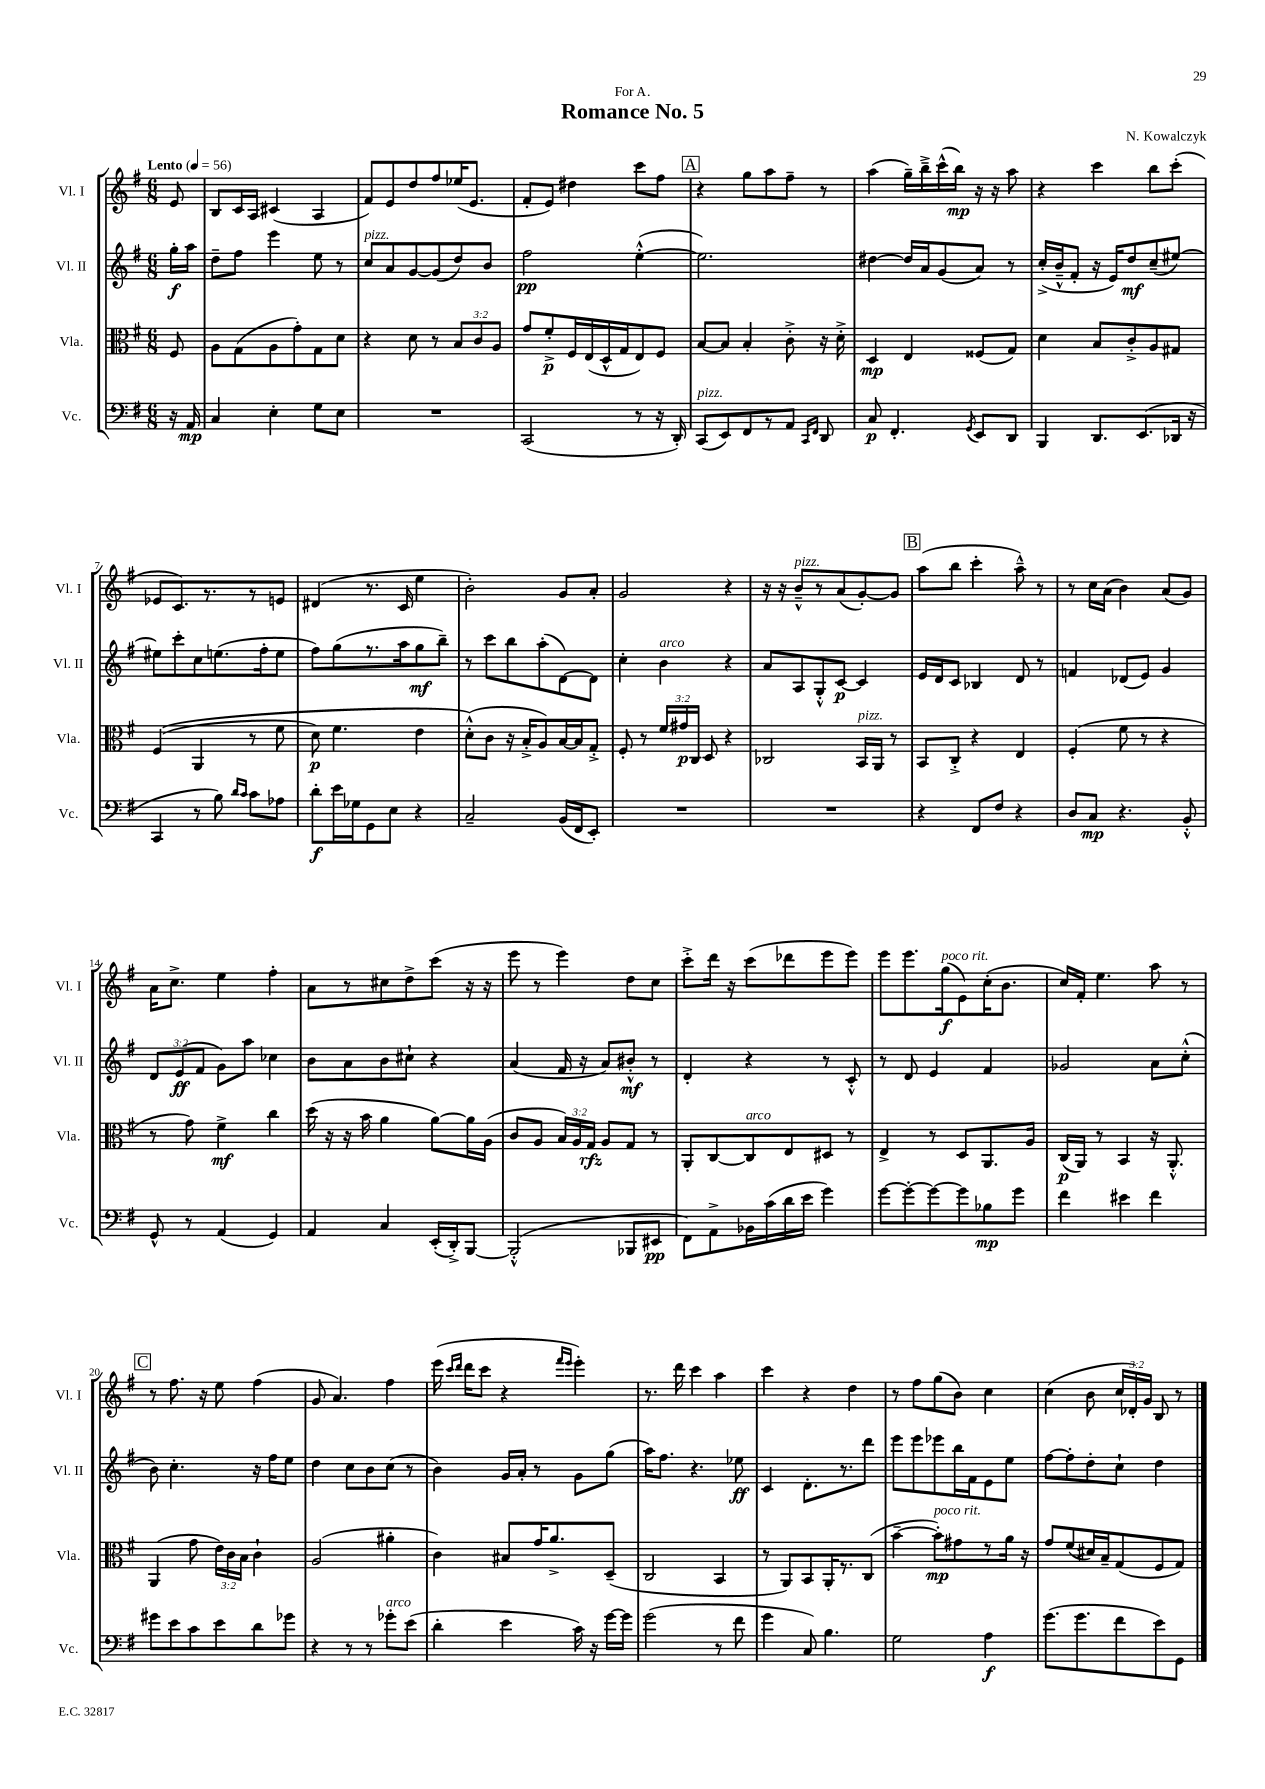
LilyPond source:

\header { title = "Romance No. 5" composer = "N. Kowalczyk" dedication = "For A." }
<<
\new StaffGroup <<
\new Staff = "s0" \with { instrumentName = "Vl. I" shortInstrumentName = "Vl. I" } {
    \clef treble \key g \major \numericTimeSignature \time 6/8 \override Staff.TupletNumber.text = #tuplet-number::calc-fraction-text \partial 8 \tempo "Lento" 4 = 56
    \autoBeamOff e'8 |
    b8[ c'16 a16] cis'4( a4 |
    fis'8[) e'8 d''8 fis''8 ees''16( e'8.] |
    fis'8[-. e'8]) dis''4 c'''8[ fis''8] |
    \mark \markup { \box "A" } r4 g''8[ a''8 fis''8]-- r8 |
    a''4( g''16[--) b''16---> c'''16-^( b''16]\mp) r16 r16 a''8 |
    r4 c'''4 b''8[ c'''8]-.( |
    ees'8[ c'8.) r8. r8 e'8] |
    dis'4( r8. c'16 e''4 |
    b'2-.) g'8[ a'8]-. |
    g'2 r4 |
    r16 r16 b'8[---^^\markup { \italic "pizz." } r8 a'8( g'8~-.) g'8] |
    \mark \markup { \box "B" } a''8[( b''8] c'''4-. a''8---^) r8 |
    r8 c''16[ a'16]( b'4) a'8[( g'8]) |
    a'16[ c''8.]-> e''4 fis''4-. |
    a'8[ r8 cis''8 d''8-> c'''8]( r16 r16 |
    e'''8 r8 e'''4) d''8[ c''8] |
    c'''8[-.-> d'''16] r16 c'''8[( des'''8 e'''8 e'''8]) |
    e'''8[ e'''8. g''16\f^\markup { \italic "poco rit." }( e'8) c''16-.( b'8.] |
    c''16[) fis'16]-. e''4. a''8 r8 |
    \mark \markup { \box "C" } r8 fis''8. r16 e''8 fis''4( |
    g'8 a'4.) fis''4 |
    e'''16( \grace { c'''16[ d'''16] } d'''16[ c'''8] r4 \grace { fis'''16[ e'''16] } e'''4-.) |
    r8. d'''16 c'''4 a''4 |
    c'''4 r4 d''4 |
    r8 fis''8[ g''8( b'8]) c''4 |
    c''4( b'8 \tuplet 3/2 { c''16[ des'16-.) g'16] } b8 r8 \bar "|." |
}
\new Staff = "s1" \with { instrumentName = "Vl. II" shortInstrumentName = "Vl. II" } {
    \clef treble \key g \major \numericTimeSignature \time 6/8 \override Staff.TupletNumber.text = #tuplet-number::calc-fraction-text \partial 8
    \autoBeamOff g''16[-.\f a''16] |
    d''8[-- fis''8] e'''4 e''8 r8 |
    c''8[^\markup { \italic "pizz." } a'8 g'8~ g'8( d''8) b'8] |
    fis''2\pp e''4~-.-^( |
    \mark \markup { \box "A" } e''2.) |
    dis''4~ dis''16[ a'16 g'8( a'8]) r8 |
    c''16[-.->( b'16---^ fis'8]-. r16 e'16[) d''8\mf c''8--( eis''8]~) |
    eis''8[ c'''8-. c''8 e''8.( fis''16-. e''8] |
    fis''8[) g''8( r8. a''16 g''8\mf b''8]--) |
    r8 c'''8[ b''8 a''8-.( d'8~) d'8] |
    c''4-. b'4^\markup { \italic "arco" } r4 |
    a'8[ a8 g8-.-^ c'8]~\p c'4 |
    \mark \markup { \box "B" } e'16[ d'16 c'8] bes4 d'8 r8 |
    f'4 des'8[( e'8]) g'4 |
    \tuplet 3/2 { d'8[ e'8\ff( fis'8] } g'8[) a''8] ces''4 |
    b'8[ a'8 b'8 cis''8]-! r4 |
    a'4( fis'16 r16 a'8[) bis'8]-.-^\mf r8 |
    d'4-. r4 r8 c'8-.-^ |
    r8 d'8 e'4 fis'4 |
    ges'2 a'8[ c''8]-.-^( |
    \mark \markup { \box "C" } b'8) c''4.-. r16 fis''16[ e''8] |
    d''4 c''8[ b'8 c''8]( r8 |
    b'4) g'16[ a'16]-. r8 g'8[ g''8]( |
    a''16[) fis''8.] r4. ees''8\ff |
    c'4 d'8.[-. r8. d'''8] |
    e'''8[ e'''8 ees'''8 b''16 fis'16 e'8 e''8] |
    fis''8[~ fis''8-. d''8-. c''8]-! d''4 \bar "|." |
}
\new Staff = "s2" \with { instrumentName = "Vla." shortInstrumentName = "Vla." } {
    \clef alto \key g \major \numericTimeSignature \time 6/8 \override Staff.TupletNumber.text = #tuplet-number::calc-fraction-text \partial 8
    \autoBeamOff fis8 |
    a8[ g8( a8 g'8-.) g8 d'8] |
    r4 d'8 r8 \tuplet 3/2 { b8[ c'8 a8] } |
    g'8[ fis'8-.->\p fis16 e16( d16-^ g16 e8) fis8] |
    \mark \markup { \box "A" } b8[~ b8] b4-. c'8-.-> r16 d'16-.-> |
    d4\mp e4 fisis8[( g8]) |
    d'4 b8[ c'8-.-> a8 gis8] |
    fis4(\( a,4 r8 fis'8 |
    d'8\p) fis'4. e'4 |
    d'8[-.-^(\) c'8] r16 b16[-.-> a8) b16~ b16 g8]-.-> |
    fis8-. r8 \tuplet 3/2 { fis'16[ gis'16\p c16] } d8 r4 |
    ces2 b,16[^\markup { \italic "pizz." } a,16] r8 |
    \mark \markup { \box "B" } b,8[ c8]-.-> r4 e4 |
    fis4-.( fis'8 r8 r4 |
    r8 g'8) fis'4->\mf c''4 |
    d''16( r16 r16 b'16 a'4 a'8[~) a'16 a16]( |
    c'8[ a8] \tuplet 3/2 { b16[) a16 g16]\rfz } a8[ g8] r8 |
    a,8[-. c8~ c8^\markup { \italic "arco" } e8 dis8] r8 |
    e4-> r8 d8[ a,8. a16] |
    c16[\p( a,16]) r8 b,4 r16 a,8.-.-^ |
    \mark \markup { \box "C" } a,4( g'8 \tuplet 3/2 { e'16[) c'16 b16] } c'4-! |
    a2( ais'4-. |
    c'4) bis8[ g'16 a'8.-> d8]--( |
    c2 b,4 |
    r8 a,8[) b,8 a,16-. r8. c8]( |
    b'4~-- b'8[-.\mp^\markup { \italic "poco rit." }) gis'8 r8 a'16] r16 |
    g'8[ fis'8( dis'16) b16-- g8( fis8 g8]) \bar "|." |
}
\new Staff = "s3" \with { instrumentName = "Vc." shortInstrumentName = "Vc." } {
    \clef bass \key g \major \numericTimeSignature \time 6/8 \partial 8
    \autoBeamOff r16 a,16\mp |
    c4 e4-. g8[ e8] |
    R2. |
    c,2( r8 r16 d,16-.) |
    \mark \markup { \box "A" } c,8[^\markup { \italic "pizz." }( e,8) fis,8 r8 a,8] \grace { c,16[ fis,16] } d,8 |
    c8\p fis,4.-. \acciaccatura { g,8 } e,8[ d,8] |
    b,,4 d,8.[ e,8.( des,16] r16 |
    c,4 r8 b8) \grace { d'16[ c'16] } c'8[ aes8] |
    d'8[-.\f e'16 ges16 g,8 e8] r4 |
    c2-- b,16[( fis,16 e,8]-.) |
    R2. |
    R2. |
    \mark \markup { \box "B" } r4 fis,8[ fis8] r4 |
    d8[ c8]\mp r4. b,8-.-^ |
    g,8-^ r8 a,4( g,4) |
    a,4 c4 e,16[-.( d,16-.->) b,,8]~ |
    b,,2-.-^( bes,,8[ eis,8]\pp |
    fis,8[) a,8-> bes,16 c'16( d'16 e'16] g'4) |
    g'8[~ g'8~-. g'8~ g'8 bes8\mp g'8] |
    fis'4 eis'4 fis'4 |
    \mark \markup { \box "C" } gis'8[ e'8 c'8 e'8 d'8 ges'8] |
    r4 r8 r8 ges'8[-.^\markup { \italic "arco" } e'8]( |
    d'4-. e'4 c'16) r16 g'16[~ g'16] |
    g'2( r8 fis'8 |
    g'4 c8) b4. |
    g2 a4\f |
    g'8.[( g'8. fis'8 e'8) g,8] \bar "|." |
}
>>
>>
